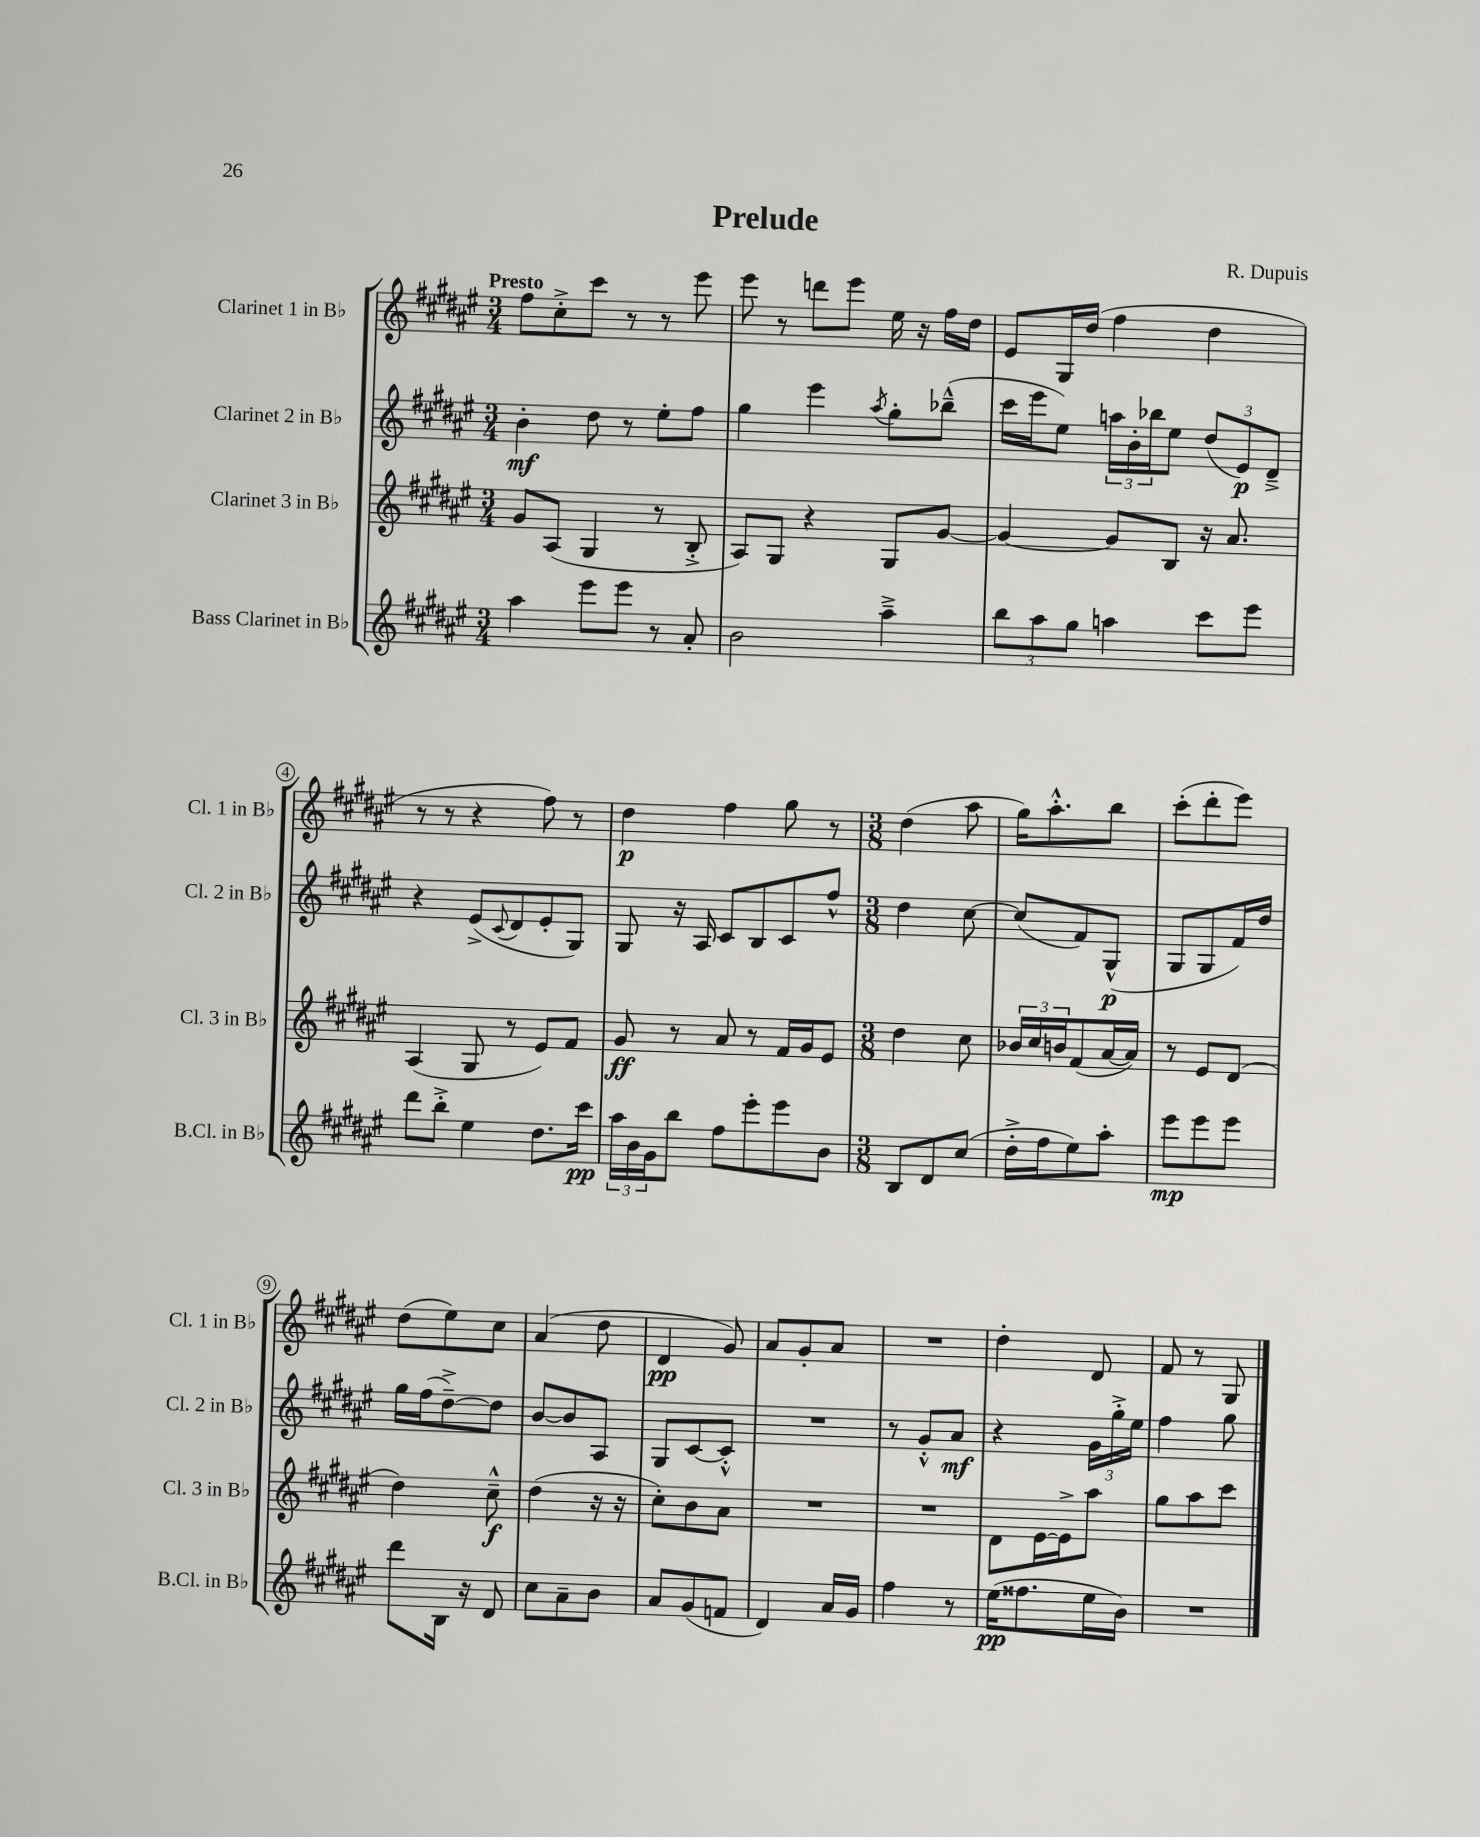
\header { title = "Prelude" composer = "R. Dupuis" }
<<
\new StaffGroup <<
\new Staff = "s0" \with { instrumentName = "Clarinet 1 in Bb" shortInstrumentName = "Cl. 1 in Bb" } {
    \clef treble \key fis \major \numericTimeSignature \time 3/4 \tempo "Presto"
    fis''8 cis''8-.-> cis'''8 r8 r8 eis'''8 |
    eis'''8 r8 d'''8 eis'''8 eis''16 r16 fis''16 dis''16 |
    eis'8 gis16 dis''16( fis''4 dis''4 |
    r8 r8 r4 fis''8) r8 |
    dis''4\p fis''4 gis''8 r8 |
    \numericTimeSignature \time 3/8 dis''4( ais''8 |
    gis''16) ais''8.-.-^ b''8 |
    cis'''8-.( dis'''8-. eis'''8) |
    dis''8( eis''8) cis''8 |
    ais'4( dis''8 |
    dis'4\pp gis'8) |
    ais'8 gis'8-. ais'8 |
    R4. |
    dis''4-. dis'8 |
    fis'8 r8 gis8 \bar "|." |
}
\new Staff = "s1" \with { instrumentName = "Clarinet 2 in Bb" shortInstrumentName = "Cl. 2 in Bb" } {
    \clef treble \key fis \major \numericTimeSignature \time 3/4
    b'4-.\mf dis''8 r8 eis''8-. fis''8 |
    gis''4 eis'''4 \acciaccatura { ais''8 } gis''8-. bes''8---^( |
    cis'''16 eis'''16 eis''8) \tuplet 3/2 { a''16 b'16-. bes''16 } eis''8 \tuplet 3/2 { dis''8( eis'8\p) dis'8---> } |
    r4 eis'8->( \appoggiatura { cis'8 } dis'8 eis'8-. gis8) |
    gis8 r16 ais16 cis'8 b8 cis'8 fis''8-^ |
    \numericTimeSignature \time 3/8 dis''4 cis''8~ |
    cis''8( fis'8) gis8-^\p( |
    gis8 gis8 fis'16) dis''16 |
    gis''16 fis''16( dis''8~--->) dis''8 |
    b'8~ b'8 ais8 |
    gis8 cis'8~ cis'8-.-^ |
    R4. |
    r8 gis'8-.-^ ais'8\mf |
    r4 \tuplet 3/2 { gis'16 gis''16-.-> eis''16 } |
    fis''4 gis''8 \bar "|." |
}
\new Staff = "s2" \with { instrumentName = "Clarinet 3 in Bb" shortInstrumentName = "Cl. 3 in Bb" } {
    \clef treble \key fis \major \numericTimeSignature \time 3/4
    gis'8 ais8( gis4 r8 b8-.-> |
    ais8) gis8 r4 gis8 gis'8~ |
    gis'4~ gis'8 b8 r16 ais'8. |
    ais4( gis8 r8 eis'8) fis'8 |
    gis'8\ff r8 ais'8 r8 fis'16 gis'16 eis'8 |
    \numericTimeSignature \time 3/8 dis''4 cis''8 |
    \tuplet 3/2 { bes'16 cis''16 b'16 } fis'8( ais'16~ ais'16) |
    r8 eis'8 dis'8( |
    dis''4) cis''8---^\f |
    dis''4( r16 r16 |
    cis''8-.) b'8 ais'8 |
    R4. |
    R4. |
    dis'8 eis'16~ eis'16-> ais''8 |
    gis''8 ais''8 cis'''8 \bar "|." |
}
\new Staff = "s3" \with { instrumentName = "Bass Clarinet in Bb" shortInstrumentName = "B.Cl. in Bb" } {
    \clef treble \key fis \major \numericTimeSignature \time 3/4
    ais''4 eis'''8 eis'''8 r8 ais'8-. |
    b'2 ais''4---> |
    \tuplet 3/2 { b''8 ais''8 gis''8 } a''4 cis'''8 eis'''8 |
    dis'''8 b''8-.-> eis''4 dis''8. cis'''16\pp |
    \tuplet 3/2 { ais''16 b'16 gis'16 } b''8 fis''8 eis'''8-. eis'''8 b'8 |
    \numericTimeSignature \time 3/8 b8 dis'8 cis''8( |
    dis''16-.-> fis''16 eis''8) ais''8-. |
    eis'''8\mp eis'''8 eis'''8 |
    dis'''8 b16 r16 dis'8 |
    cis''8 ais'8-- b'8 |
    ais'8 gis'8( f'8 |
    dis'4) ais'16 gis'16 |
    fis''4 r8 |
    eis''16\pp( fisis''8. eis''16 b'16) |
    R4. \bar "|." |
}
>>
>>
\layout { \context { \Score \override BarNumber.stencil = #(make-stencil-circler 0.1 0.3 ly:text-interface::print) } }
